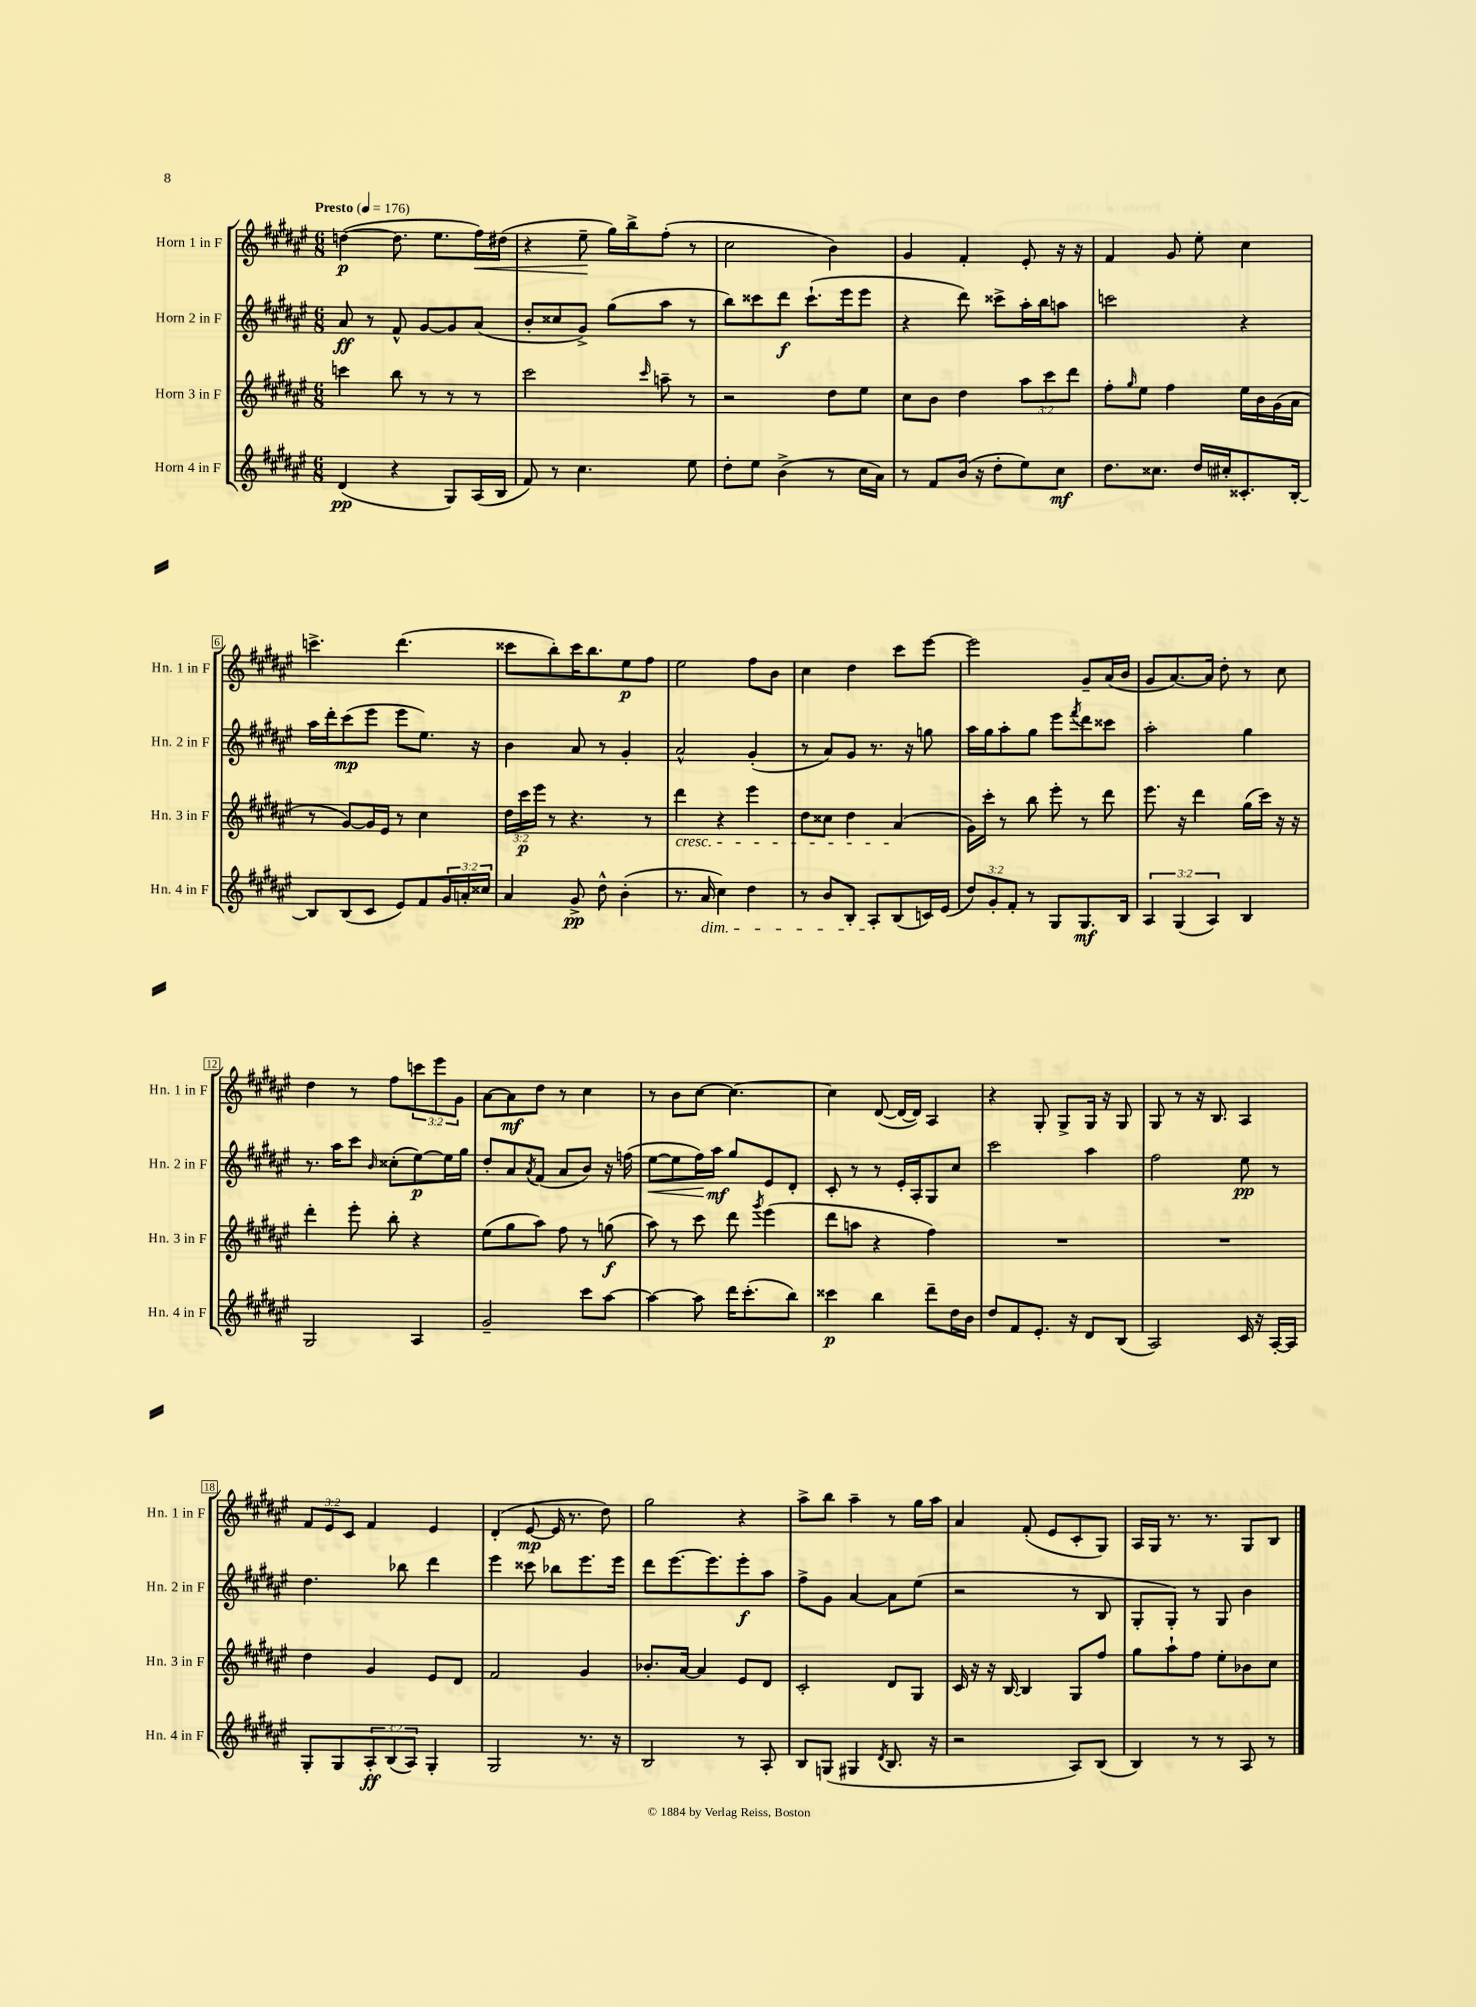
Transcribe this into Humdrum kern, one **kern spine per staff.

**kern	**dynam	**kern	**dynam	**kern	**dynam	**kern	**dynam
*part4	*part4	*part3	*part3	*part2	*part2	*part1	*part1
*staff4	*staff4	*staff3	*staff3	*staff2	*staff2	*staff1	*staff1
*I"Horn 4 in F	*	*I"Horn 3 in F	*	*I"Horn 2 in F	*	*I"Horn 1 in F	*
*I'Hn. 4 in F	*	*I'Hn. 3 in F	*	*I'Hn. 2 in F	*	*I'Hn. 1 in F	*
*clefG2	*	*clefG2	*	*clefG2	*	*clefG2	*
*k[f#c#g#d#a#e#]	*	*k[f#c#g#d#a#e#]	*	*k[f#c#g#d#a#e#]	*	*k[f#c#g#d#a#e#]	*
*M6/8	*	*M6/8	*	*M6/8	*	*M6/8	*
*MM176	*	*MM176	*	*MM176	*	*MM176	*
=1	=1	=1	=1	=1	=1	=1	=1
!	!	!	!	!	!	!LO:TX:a:B:t=Presto	!
(4d#/	pp	4cccn\	.	8a#/	ff	([4ddn\	p
.	.	.	.	8r	.	.	.
4r	.	8bb\	.	8f#^^/	.	8.dd\]	.
.	.	8r	.	[8g#/L	.	.	.
.	.	.	.	.	.	8.ee#\L	.
8G#/L)	.	8r	.	8g#/]	.	.	.
!	!	!	!	!	!	!	!LO:HP:b
(16A#/L	.	8r	.	(8a#/J	.	16ff#\L)	<
16B/JJ	.	.	.	.	.	(16dd#X\JJ	.
=2	=2	=2	=2	=2	=2	=2	=2
8f#/)	.	2ccc#\	.	8b'/L	.	4r	.
8r	.	.	.	8cc##X/	.	.	.
4.cc#\	.	.	.	8g#^/J)	.	8ee#~\	.
.	.	.	.	(8gg#\L	.	16gg#\LL)	[
.	.	.	.	.	.	16bb^\J	.
.	.	16qqccc#/	.	.	.	.	.
.	.	8aan~\	.	8aa#\J	.	(8ff#'\J	.
8ee#\	.	8r	.	8r	.	8r	.
=3	=3	=3	=3	=3	=3	=3	=3
8dd#'\L	.	2r	.	8bb\L)	.	2cc#\	.
8ee#\J	.	.	.	8ccc##X\	.	.	.
(4b^\	.	.	.	8ddd#\J	f	.	.
.	.	.	.	(8.ccc##`\L	.	.	.
8r	.	8dd#\L	.	.	.	4b\)	.
.	.	.	.	16eee#\k	.	.	.
16cc#\LL	.	8ee#\J	.	8eee#\J	.	.	.
16a#\JJ)	.	.	.	.	.	.	.
=4	=4	=4	=4	=4	=4	=4	=4
8r	.	8cc#\L	.	4r	.	4g#/	.
8f#/L	.	8b\J	.	.	.	.	.
(16b/Jk	.	4dd#\	.	8ddd#\)	.	4f#'/	.
16r	.	.	.	.	.	.	.
8dd#'\L	.	.	.	8ccc##X^\L	.	.	.
8ee#\)	.	12aa#\L	.	16aa#'\L	.	8e#'/	.
.	.	.	.	16bb\J	.	.	.
.	.	12ccc#\	.	.	.	.	.
8cc#\J	mf	.	.	8aan\J	.	16r	.
.	.	12ddd#\J	.	.	.	.	.
.	.	.	.	.	.	16r	.
=5	=5	=5	=5	=5	=5	=5	=5
8.dd#\L	.	8ff#'\L	.	2cccn\	.	4f#/	.
.	.	16qqgg#/	.	.	.	.	.
.	.	8ee#\J	.	.	.	.	.
8.cc##X\J	.	.	.	.	.	.	.
.	.	4ff#\	.	.	.	8g#/	.
16dd#/LL	.	.	.	.	.	8ee#'\	.
16cc#X'/J	.	.	.	.	.	.	.
8.c##X'/	.	16ee#\LL	.	4r	.	4cc#\	.
.	.	16b\	.	.	.	.	.
.	.	(16g#\	.	.	.	.	.
[16B'/Jk	.	16a#\JJ	.	.	.	.	.
!!LO:LB:g=z
=6	=6	=6	=6	=6	=6	=6	=6
8B/L]	.	8r	.	16aa#\LL	.	4.cccn^\	.
.	.	.	.	16ddd#'\J	.	.	.
(8B/	.	[8g#/L)	.	(8ccc#\	mp	.	.
8c#/J	.	16g#/L]	.	8eee#\J	.	.	.
.	.	16e#/JJ	.	.	.	.	.
8e#/L)	.	8r	.	8eee#\L	.	(4.ddd#\	.
8f#/	.	4cc#\	.	8.ee#\J)	.	.	.
24g#/L	.	.	.	.	.	.	.
24an'/	.	.	.	.	.	.	.
.	.	.	.	16r	.	.	.
24cc##X/JJ	.	.	.	.	.	.	.
=7	=7	=7	=7	=7	=7	=7	=7
4a#/	.	24dd#\LL	.	4b\	.	8ccc##X\L	.
.	.	24ccc#\	p	.	.	.	.
.	.	24eee#\JJ	.	.	.	.	.
.	.	8r	.	.	.	8bb'\)	.
8g#^/	pp	4.r	.	8a#/	.	16ccc##\K	.
.	.	.	.	.	.	8.bb\	.
8dd#^^\	.	.	.	8r	.	.	.
(4b'\	.	.	.	4g#'/	.	8ee#\	p
.	.	8r	.	.	.	8ff#\J	.
=8	=8	=8	=8	=8	=8	=8	=8
!	!	!LO:TX:b:i:t=cresc.	!	!	!	!	!
8.r	.	4ddd#\	.	2a#^^/	.	2ee#\	.
!LO:TX:b:i:t=dim.	!	!	!	!	!	!	!
16a#/	.	.	.	.	.	.	.
4cc#\)	.	4r	.	.	.	.	.
4dd#\	.	4eee#\	.	(4g#'/	.	8ff#\L	.
.	.	.	.	.	.	8b\J	.
=9	=9	=9	=9	=9	=9	=9	=9
8r	.	8dd#\L	.	8r	.	4cc#\	.
8b/L	.	8cc##X\J	.	8a#/L)	.	.	.
8B'/J	.	4dd#\	.	8g#/J	.	4dd#\	.
8A#'/L	.	.	.	8.r	.	.	.
(8B/	.	(4a#/	.	.	.	8ccc#\L	.
.	.	.	.	16r	.	.	.
16cn/L)	.	.	.	8ggn\	.	[8eee#\J	.
(16e#/JJ	.	.	.	.	.	.	.
=10	=10	=10	=10	=10	=10	=10	=10
12dd#/L)	.	16g#\LL)	.	16aa#\LL	.	2eee#\]	.
.	.	16ccc#'\JJ	.	16gg#\J	.	.	.
12g#'/	.	.	.	.	.	.	.
.	.	8r	.	8aa#'\	.	.	.
12f#'/J	.	.	.	.	.	.	.
8r	.	8bb\	.	8gg#\J	.	.	.
8G#/L	.	8eee#'\	.	8eee#\L	.	.	.
.	.	.	.	8qfff#/	.	.	.
8.G#/	mf	8r	.	8ddd#\	.	8g#~/L	.
.	.	8ddd#\	.	8ccc##X\J	.	(16a#/L	.
16B/Jk	.	.	.	.	.	16b/JJ	.
=11	=11	=11	=11	=11	=11	=11	=11
6A#/	.	8.eee#\	.	2aa#'\	.	8g#/L	.
.	.	.	.	.	.	[8.a#/)	.
(6G#/	.	.	.	.	.	.	.
.	.	16r	.	.	.	.	.
.	.	4ddd#\	.	.	.	.	.
.	.	.	.	.	.	16a#/Jk]	.
6A#/)	.	.	.	.	.	.	.
.	.	.	.	.	.	8dd#'\	.
4B/	.	(16gg#\LL	.	4gg#\	.	8r	.
.	.	16ccc#\JJ)	.	.	.	.	.
.	.	16r	.	.	.	8cc#\	.
.	.	16r	.	.	.	.	.
!!LO:LB:g=z
=12	=12	=12	=12	=12	=12	=12	=12
2G#/	.	4ddd#'\	.	8.r	.	4dd#\	.
.	.	.	.	16aa#\KL	.	.	.
.	.	8eee#'\	.	8ccc#\J	.	8r	.
.	.	.	.	16qqb/	.	.	.
.	.	8bb'\	.	(8cc##X'\L	.	8ff#\L	.
4A#/	.	4r	.	[8ee#\)	p	12cccn\	.
.	.	.	.	.	.	12eee#\	.
.	.	.	.	16ee#\L]	.	.	.
.	.	.	.	.	.	12g#\J	.
.	.	.	.	16gg#\JJ	.	.	.
=13	=13	=13	=13	=13	=13	=13	=13
2g#~/	.	(8ee#\L	.	8dd#'/L	.	[8a#\L	.
.	.	8gg#\	.	8a#/	.	8a#\]	mf
.	.	.	.	8qa#/	.	.	.
.	.	8aa#\J)	.	(8f#/J	.	8dd#\J	.
.	.	8ff#\	.	8a#/L	.	8r	.
8ccc#\L	.	8r	.	8b/J)	.	4cc#\	.
[8aa#\J	.	(8ggn\	f	16r	.	.	.
.	.	.	.	(16ffn\	.	.	.
=14	=14	=14	=14	=14	=14	=14	=14
!	!	!	!	!	!LO:HP:b	!	!
4aa#\_	.	8aa#\)	.	[8ee#\L	<	8r	.
.	.	8r	.	8ee#\]	.	8b\L	.
8aa#\]	.	8ccc#\	.	16ff#\L)	.	[8cc#\J	.
.	.	.	.	16aa#\JJ	[ mf	.	.
16ddd#\KL	.	8ddd#\	.	8gg#/L	.	4.cc#\_	.
(8.ccc#'\	.	.	.	.	.	.	.
.	.	8qggg#/	.	.	.	.	.
.	.	(4eee#\	.	8e#/	.	.	.
8bb\J)	.	.	.	8d#'/J	.	.	.
=15	=15	=15	=15	=15	=15	=15	=15
4ccc##X\	p	8ddd#\L	.	8c#'/	.	4cc#\]	.
.	.	8aan\J	.	8r	.	.	.
4bb\	.	4r	.	8r	.	([8d#/	.
.	.	.	.	16e#'/LL	.	16d#/LL_	.
.	.	.	.	16A#'/J	.	16d#/JJ])	.
8ddd#~\L	.	4ff#\)	.	8G#/	.	4A#/	.
16dd#\L	.	.	.	8cc#/J	.	.	.
16b\JJ	.	.	.	.	.	.	.
=16	=16	=16	=16	=16	=16	=16	=16
8dd#/L	.	2.r	.	2ccc#\	.	4r	.
8f#/	.	.	.	.	.	.	.
8.e#'/J	.	.	.	.	.	8G#'/	.
.	.	.	.	.	.	8G#^/L	.
16r	.	.	.	.	.	.	.
8d#/L	.	.	.	4aa#\	.	16G#/Jk	.
.	.	.	.	.	.	16r	.
(8B/J	.	.	.	.	.	8G#/	.
=17	=17	=17	=17	=17	=17	=17	=17
2A#/)	.	2.r	.	2ff#\	.	8G#/	.
.	.	.	.	.	.	8r	.
.	.	.	.	.	.	16r	.
.	.	.	.	.	.	8.B/	.
16c#/	.	.	.	8ee#\	pp	4A#/	.
16r	.	.	.	.	.	.	.
[16A#'/LL	.	.	.	8r	.	.	.
16A#/JJ]	.	.	.	.	.	.	.
!!LO:LB:g=z
=18	=18	=18	=18	=18	=18	=18	=18
8G#'/L	.	4dd#\	.	4.dd#\	.	12f#/L	.
.	.	.	.	.	.	12e#/	.
8G#/	.	.	.	.	.	.	.
.	.	.	.	.	.	12c#/J	.
12A#'/	ff	4g#/	.	.	.	4f#/	.
(12B/	.	.	.	.	.	.	.
.	.	.	.	8bb-X\	.	.	.
12A#/J)	.	.	.	.	.	.	.
4G#'/	.	8e#/L	.	4ddd#\	.	4e#/	.
.	.	8d#/J	.	.	.	.	.
=19	=19	=19	=19	=19	=19	=19	=19
2G#/	.	2f#/	.	4eee#\	.	(4d#'/	.
.	.	.	.	8ccc##X\	.	[8e#/	mp
.	.	.	.	8bb-X\L	.	16e#/]	.
.	.	.	.	.	.	8.r	.
8.r	.	4g#/	.	8.eee#\	.	.	.
.	.	.	.	.	.	8dd#\)	.
16r	.	.	.	16eee#\Jk	.	.	.
=20	=20	=20	=20	=20	=20	=20	=20
2B/	.	8.b-X'/L	.	8ddd#\L	.	2gg#\	.
.	.	.	.	[8.eee#\	.	.	.
.	.	[16a#/Jk	.	.	.	.	.
.	.	4a#/]	.	.	.	.	.
.	.	.	.	8.eee#\]	.	.	.
8r	.	8e#/L	.	8eee#'\	f	4r	.
8A#'/	.	8d#/J	.	8aa#\J	.	.	.
=21	=21	=21	=21	=21	=21	=21	=21
8B/L	.	2c#'/	.	8ff#^\L	.	8aa#^\L	.
(8Gn/J	.	.	.	8g#\J	.	8bb\J	.
4G#X/	.	.	.	[4a#/	.	4aa#~\	.
8qd#/	.	.	.	.	.	.	.
8.B/	.	8d#/L	.	8a#\L]	.	8r	.
.	.	8G#/J	.	(8ee#\J	.	16gg#\LL	.
16r	.	.	.	.	.	16aa#\JJ	.
=22	=22	=22	=22	=22	=22	=22	=22
2r	.	16c#/	.	2r	.	4a#/	.
.	.	16r	.	.	.	.	.
.	.	16r	.	.	.	.	.
.	.	[16B/	.	.	.	.	.
.	.	4B/]	.	.	.	(8f#'/	.
.	.	.	.	.	.	8e#/L	.
8A#/L)	.	8G#/L	.	8r	.	8c#'/	.
(8B/J	.	8ff#/J	.	8B/	.	8G#/J)	.
=23	=23	=23	=23	=23	=23	=23	=23
4B/)	.	8gg#\L	.	8G#'/L	.	16A#/LL	.
.	.	.	.	.	.	16G#/JJ	.
.	.	8aa#`\	.	8G#'/J)	.	8.r	.
8r	.	8ff#\J	.	8r	.	.	.
.	.	.	.	.	.	8.r	.
8r	.	8ee#'\L	.	8G#/	.	.	.
8A#/	.	8b-X\	.	4b\	.	8G#/L	.
8r	.	8cc#\J	.	.	.	8B/J	.
==	==	==	==	==	==	==	==
*-	*-	*-	*-	*-	*-	*-	*-
